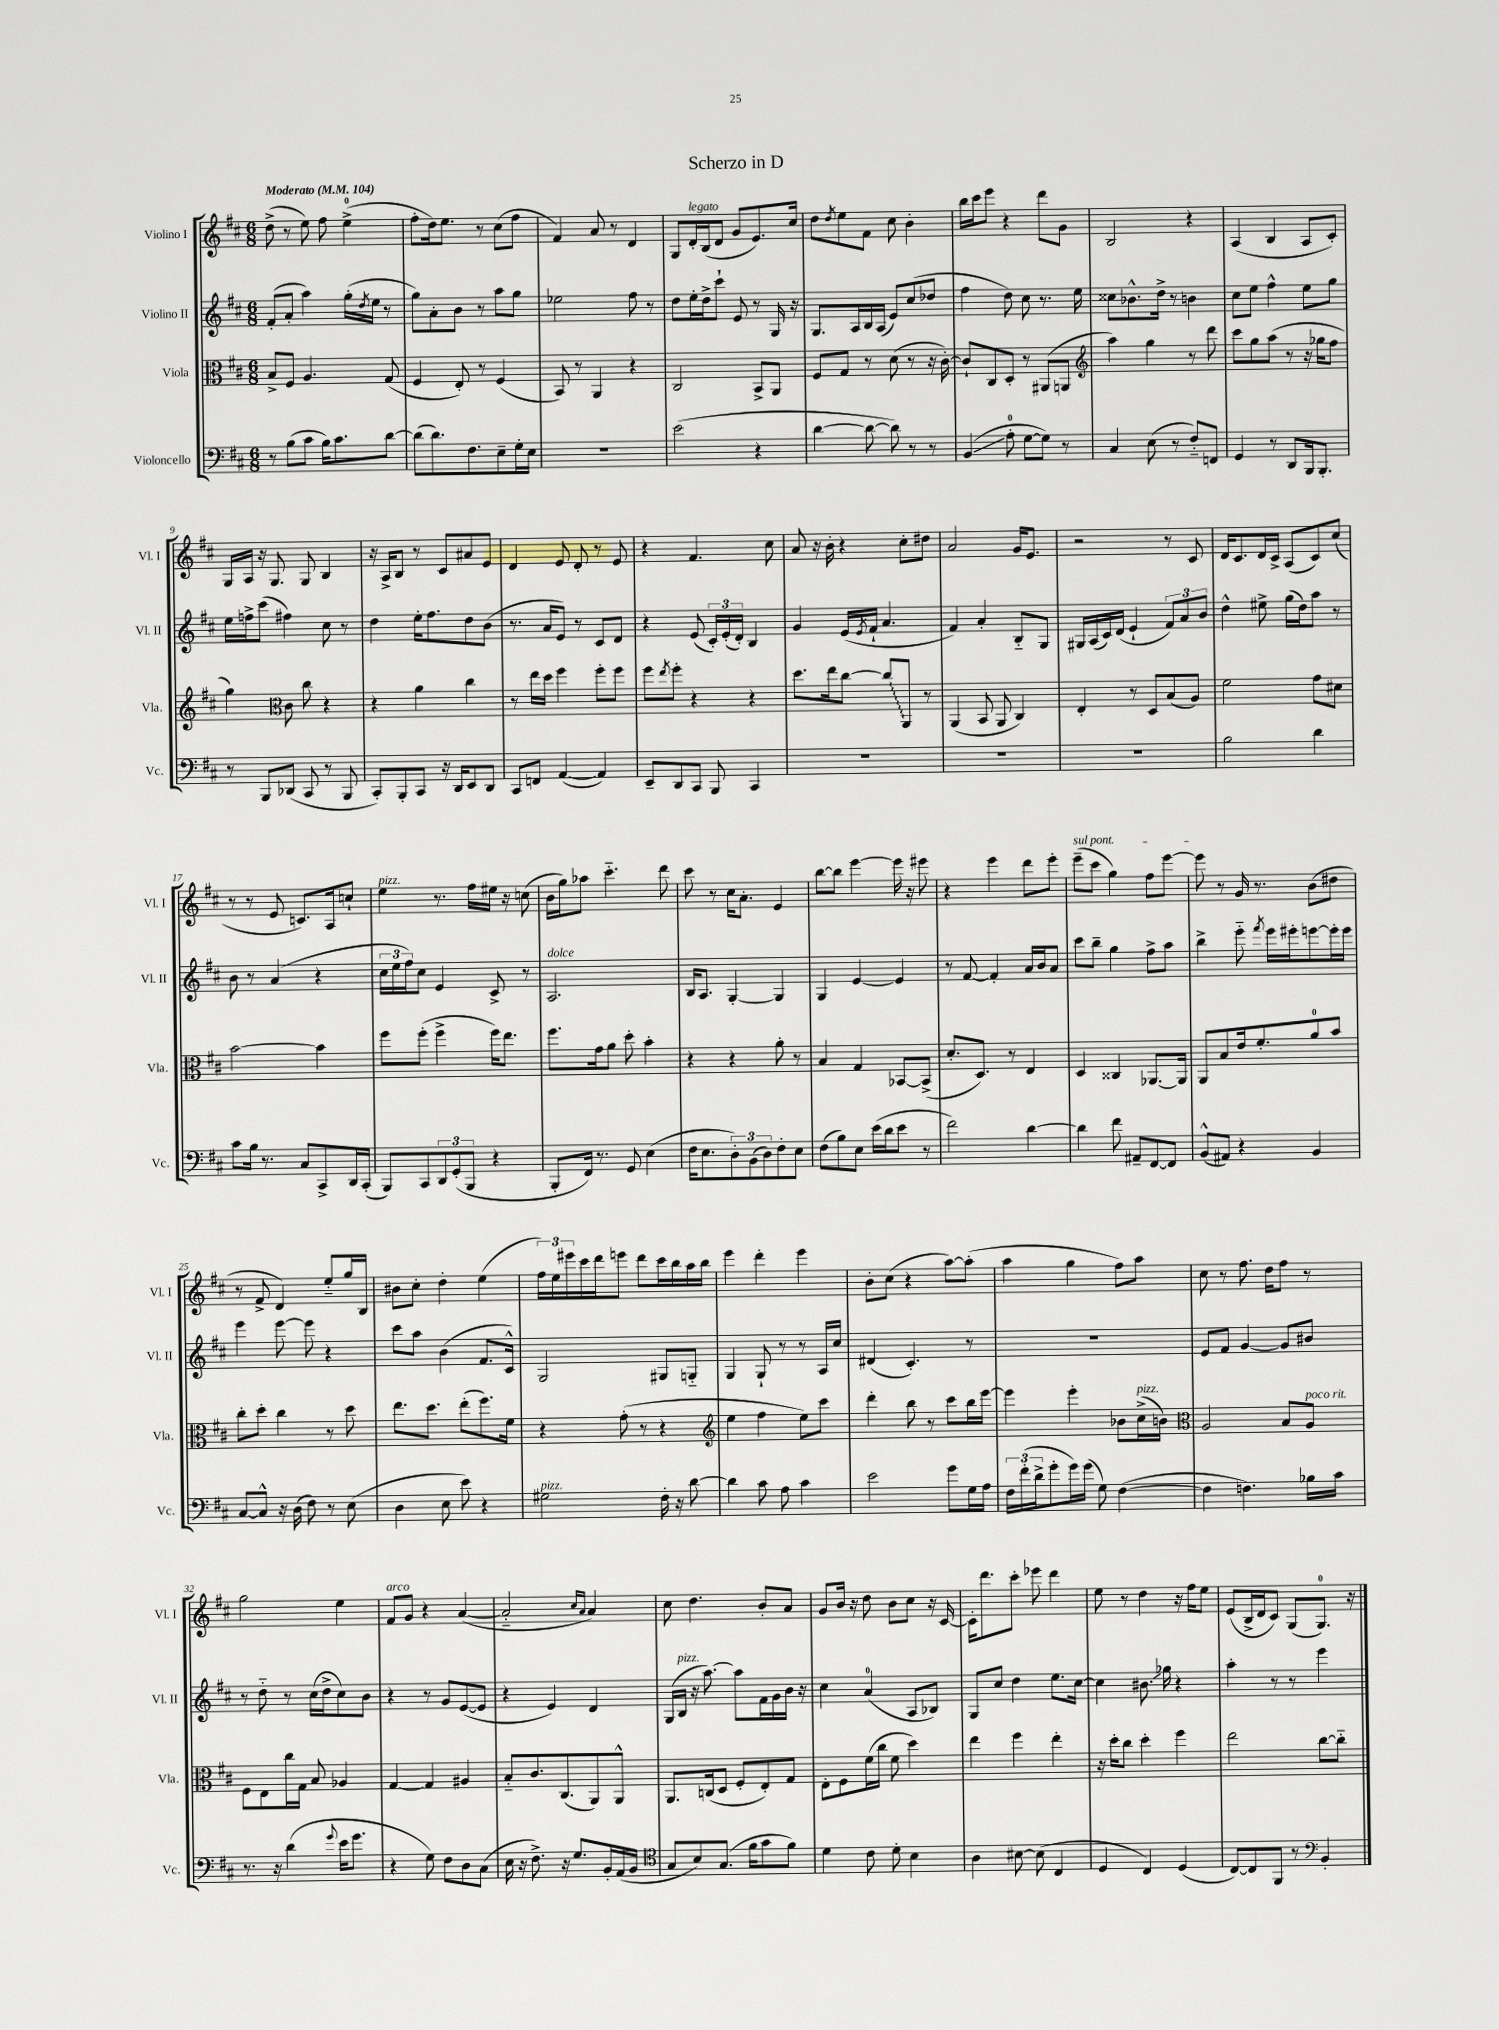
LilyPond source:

\header { title = "Scherzo in D" }
<<
\new StaffGroup <<
\new Staff = "s0" \with { instrumentName = "Violino I" shortInstrumentName = "Vl. I" } {
    \clef treble \key d \major \numericTimeSignature \time 6/8 \tempo "Moderato" 4 = 104
    d''8->( r8 e''8) fis''8 e''4-0->( |
    fis''8-. d''16) e''8. r8 cis''8( fis''8 |
    fis'4) a'8 r8 d'4 |
    g8 d'16-.^\markup { \italic "legato" } b16( d'8 g'8 e'8.) cis''16 |
    d''8 \acciaccatura { d''8 } e''8 fis'8 cis''8 b'4-. |
    b''16 cis'''16 e'''8 r4 d'''8 g'8 |
    b2 r4 |
    a4( b4 a8 cis'8-.) |
    g16 a16 r16 g8. g8 b4 |
    r16 a16-> b8 r8 cis'8 ais'8 e'8 |
    d'4 e'8 d'8-. r8 e'8 |
    r4 fis'4. cis''8 |
    a'8 r16 b'16-. r4 cis''8-. dis''8 |
    a'2 g'16 e'8. |
    r2 r8 cis'8 |
    d'16 cis'8. d'16 cis'16-> a8( cis'8) cis''8( |
    r8 r8 e'8 c'8.) a16 c''8-! |
    e''4^\markup { \italic "pizz." } r8. fis''16 eis''16 r16 c''8( |
    b'16 g''16) aes''8 cis'''4.-_ d'''8 |
    cis'''8 r8 cis''16 a'8.-. e'4 |
    b''8~ b''8 e'''4~ e'''16 r16 eis'''8 |
    r4 e'''4 d'''8 e'''8-. |
    \once \override TextSpanner.bound-details.left.text = \markup { \italic "sul pont." } e'''8--\startTextSpan( cis'''8 g''4) fis''8 e'''8~ |
    e'''8\stopTextSpan r8 g'16 r8. b'8( dis''8 |
    r8 fis'8-> d'4) e''8-_ g''16 b16 |
    bis'8 cis''8-. d''4-. e''4( |
    \tuplet 3/2 { fis''16) e''16 eis'''16 } cis'''16 d'''16 e'''8 d'''8 cis'''16 b''16 a''16 b''16 |
    e'''4 d'''4-. e'''4 |
    b'8-. cis''8( r4 a''8~) a''8-.( |
    a''4 g''4 fis''8) a''8 |
    cis''8 r8 fis''8. d''16 fis''8 r8 |
    g''2 e''4 |
    fis'8^\markup { \italic "arco" } g'8 r4 a'4~( |
    a'2-_ \grace { cis''16 a'16 } a'4) |
    cis''8 d''4. b'8-. a'8 |
    g'8 b'16 r16 d''8 b'8 cis''8 r16 cis'16~ |
    cis'16-. d'''8. cis'''8-. ees'''8 d'''4 |
    e''8 r8 d''4 r16 fis''16 e''8 |
    e'8( b16-> d'16 cis'8) g8( g8.-0) r16 \bar "|." |
}
\new Staff = "s1" \with { instrumentName = "Violino II" shortInstrumentName = "Vl. II" } {
    \clef treble \key d \major \numericTimeSignature \time 6/8
    fis'8-.( a'8-. a''4) g''16-.( \acciaccatura { d''8 } e''16 r8 |
    g''8) a'8-. b'8 r8 a''8 g''8 |
    ees''2 fis''8 r8 |
    d''8 e''16-. d''16-> cis'''8-! e'8 r8 g16 r16 |
    g8. a16 b16 a16( e'8) cis''8( des''8 |
    fis''4 d''8) cis''8 r8. e''16 |
    cisis''8 bes'8.-^ d''16-> r8 b'4 |
    cis''8 e''8 fis''4-^ e''8 g''8 |
    e''16 f''16-> cis'''8( fis''4) cis''8 r8 |
    d''4 e''16-. fis''8. d''8 b'8( |
    r8. a'16 e'8) r8 cis'8 d'8 |
    r4 e'8( \tuplet 3/2 { cis'16-.) e'16-.( d'16-.) } b4 |
    g'4 e'16( \acciaccatura { e'8 } fis'16-! a'4. |
    fis'4) a'4-. b8-_ g8 |
    gis16 a16( cis'16) d'16( e'4-! \tuplet 3/2 { fis'8) a'8 b'8 } |
    d''4-^ eis''8-> g''16( d''16) a''8 r8 |
    b'8 r8 a'4( r4 |
    \tuplet 3/2 { cis''16 e''16 fis''16) } cis''8 e'4 cis'8-> r8 |
    a2.^\markup { \italic "dolce" } |
    b16 a8. g4~-. g4 |
    g4 e'4~ e'4 |
    r8 fis'8~ fis'4-. a'16 b'16 a'8 |
    cis'''8 b''8-- g''4 fis''8-> a''8 |
    b''4-> e'''8-_ \acciaccatura { fis'''8 } e'''16 eis'''16-. e'''8~ e'''16-. e'''16 |
    e'''4 e'''8~ e'''8 r4 |
    cis'''8 a''8 b'4( fis'8. cis'16-^) |
    g2 gis8 g8-_ |
    g4 g8-! r8 r8 a16 cis''16 |
    dis'4( cis'4.-.) r8 |
    R2. |
    e'8 fis'8 g'4~ g'8 bis'8 |
    r8 d''8-_ r8 cis''16( d''16-> cis''8) b'8 |
    r4 r8 g'8 e'8~( e'8 |
    r4 e'4) d'4 |
    g16( b16^\markup { \italic "pizz." } r16 a''8.~) a''8 fis'16 g'16 b'16 r16 |
    cis''4 a'4-0( a8 bes8) |
    g8 cis''8 d''4 e''8. cis''16~ |
    cis''4 bis'8.\glissando ges''16 r4 |
    a''4-. r8 r8 e'''4 \bar "|." |
}
\new Staff = "s2" \with { instrumentName = "Viola" shortInstrumentName = "Vla." } {
    \clef alto \key d \major \numericTimeSignature \time 6/8
    b8-> fis8 a4. g8( |
    fis4 e8-.) r8 fis4( |
    b,8) r8 a,4 r4 |
    cis2 b,8-> a,8 |
    fis8 g8 r8 d'8( r8 r16 cis'16~-.) |
    cis'8-! cis8 d8-. r8 ais,8( a,8 |
    \clef treble a''4) g''4 r8 d'''8 |
    cis'''8 g''8 a''8( r8 r16 ges''16 fis''8 |
    g''4) \clef alto cis'8 cis''8 r4 |
    r4 a'4 cis''4 |
    r8 e''16 d''16 fis''4 fis''8-. fis''8 |
    fis''8 \acciaccatura { e''8 } fis''8-. r4 r4 |
    d''8. e''16 cis''8~ \once \override Glissando.style = #'zigzag cis''8\glissando a,8 r8 |
    a,4( b,8 a,8 cis4) |
    e4-. r8 d8 b8( a8) |
    fis'2 g'8 dis'8 |
    b'2~ b'4 |
    fis''8 fis''8-.( fis''4-> fis''16) e''8. |
    fis''8. g'16 a'8 d''8-. b'4-. |
    r4 r4 a'8-. r8 |
    b4 g4 bes,8~ bes,8->( |
    d'8.-. d8.) r8 e4 |
    d4 cisis4 aes,8.~ aes,16 |
    a,8 b8 e'16 fis'8.-. a'8-0 b'8 |
    cis''8-. d''8-. cis''4 r8 d''8 |
    e''8. d''8. e''8-.( fis''8.) fis'16 |
    r4 g'8-.( r8 r4 |
    \clef treble e''4 fis''4 e''8) cis'''8 |
    d'''4-. b''8 r8 cis'''8 b''16 e'''16~ |
    e'''4 e'''4-. bes'8 cis''16->^\markup { \italic "pizz." }( b'16) |
    \clef alto a2 b8 a8^\markup { \italic "poco rit." } |
    fis8 e8 cis''16 g16 b8 aes4 |
    g4~ g4 ais4 |
    b8-_ cis'8. cis8.( a,8) a,8-^ |
    a,8. c16( d8 fis8-. e8-.) g8 |
    e8-. fis8 fis'16( cis''16 fis'8 d''4) |
    e''4 fis''4 e''4-. |
    r16 d''16-. cis''8 d''4-. fis''4 |
    e''2 cis''8~ cis''8-_ \bar "|." |
}
\new Staff = "s3" \with { instrumentName = "Violoncello" shortInstrumentName = "Vc." } {
    \clef bass \key d \major \numericTimeSignature \time 6/8
    r8 b8( cis'8 b16) cis'8. d'8~ |
    d'8( d'8.) fis8. e8-- g16-. e16 |
    R2. |
    e'2( r4 |
    d'4~ d'8~ d'8) r8 r8 |
    b,4\glissando( a8-0-. g8~ g8) r8 |
    cis4 e8( r8 fis8-_) f,8 |
    g,4 r8 d,8 b,,16 b,,8.-. |
    r8 b,,8 des,8( cis,8 r8 b,,8 |
    cis,8-.) b,,8-. cis,8 r16 d,16 e,8 d,8 |
    cis,8 f,8 a,4~( a,4) |
    e,8-- d,8 cis,8 b,,8 cis,4 |
    R2. |
    R2. |
    R2. |
    b2 d'4 |
    cis'8 b16 r8. cis8 cis,8-> d,16 cis,16-.( |
    b,,8) cis,8 \tuplet 3/2 { d,8 g,8-.( b,,8 } r4 |
    b,,8-. fis,16) r8. g,8 e4( |
    fis16 e8. \tuplet 3/2 { d8-.) b,8( d8) } fis8-. e8 |
    fis8( b8) e8 e'16( d'16 e'8 r8 |
    fis'2) d'4~ |
    d'4 fis'8 ais,8-- fis,8~ fis,8 |
    b,8-^( ais,8) r4 b,4 |
    cis8~ cis8-^ r16 d16( fis8) r8 e8( |
    d4 e8 e'8) r4 |
    gis2^\markup { \italic "pizz." } fis16-. r16 d'8~ |
    d'4 cis'8 a8 cis'4 |
    e'2 g'8 g16 a16 |
    \tuplet 3/2 { fis16 fis'16-.( d'16-> } g'8-. g'16) g'16( g8) fis4~( |
    fis4 f4.) bes16 cis'16 |
    r8. r16 d'4( \appoggiatura { g'8 } e'16 g'8. |
    r4 g8) fis8 d8 cis8( |
    e16 r16 fis8.->) r16 g8. b,16-. a,16( b,16 |
    \clef tenor g8 b8) g8.( fis'16 g'8 fis'8) |
    d'4 cis'8 d'8-. b4 |
    a4 bis8~ bis8( cis4 |
    d4 cis4) d4( |
    cis8~) cis8 fis,8 r8 \clef bass b,4-. \bar "|." |
}
>>
>>
